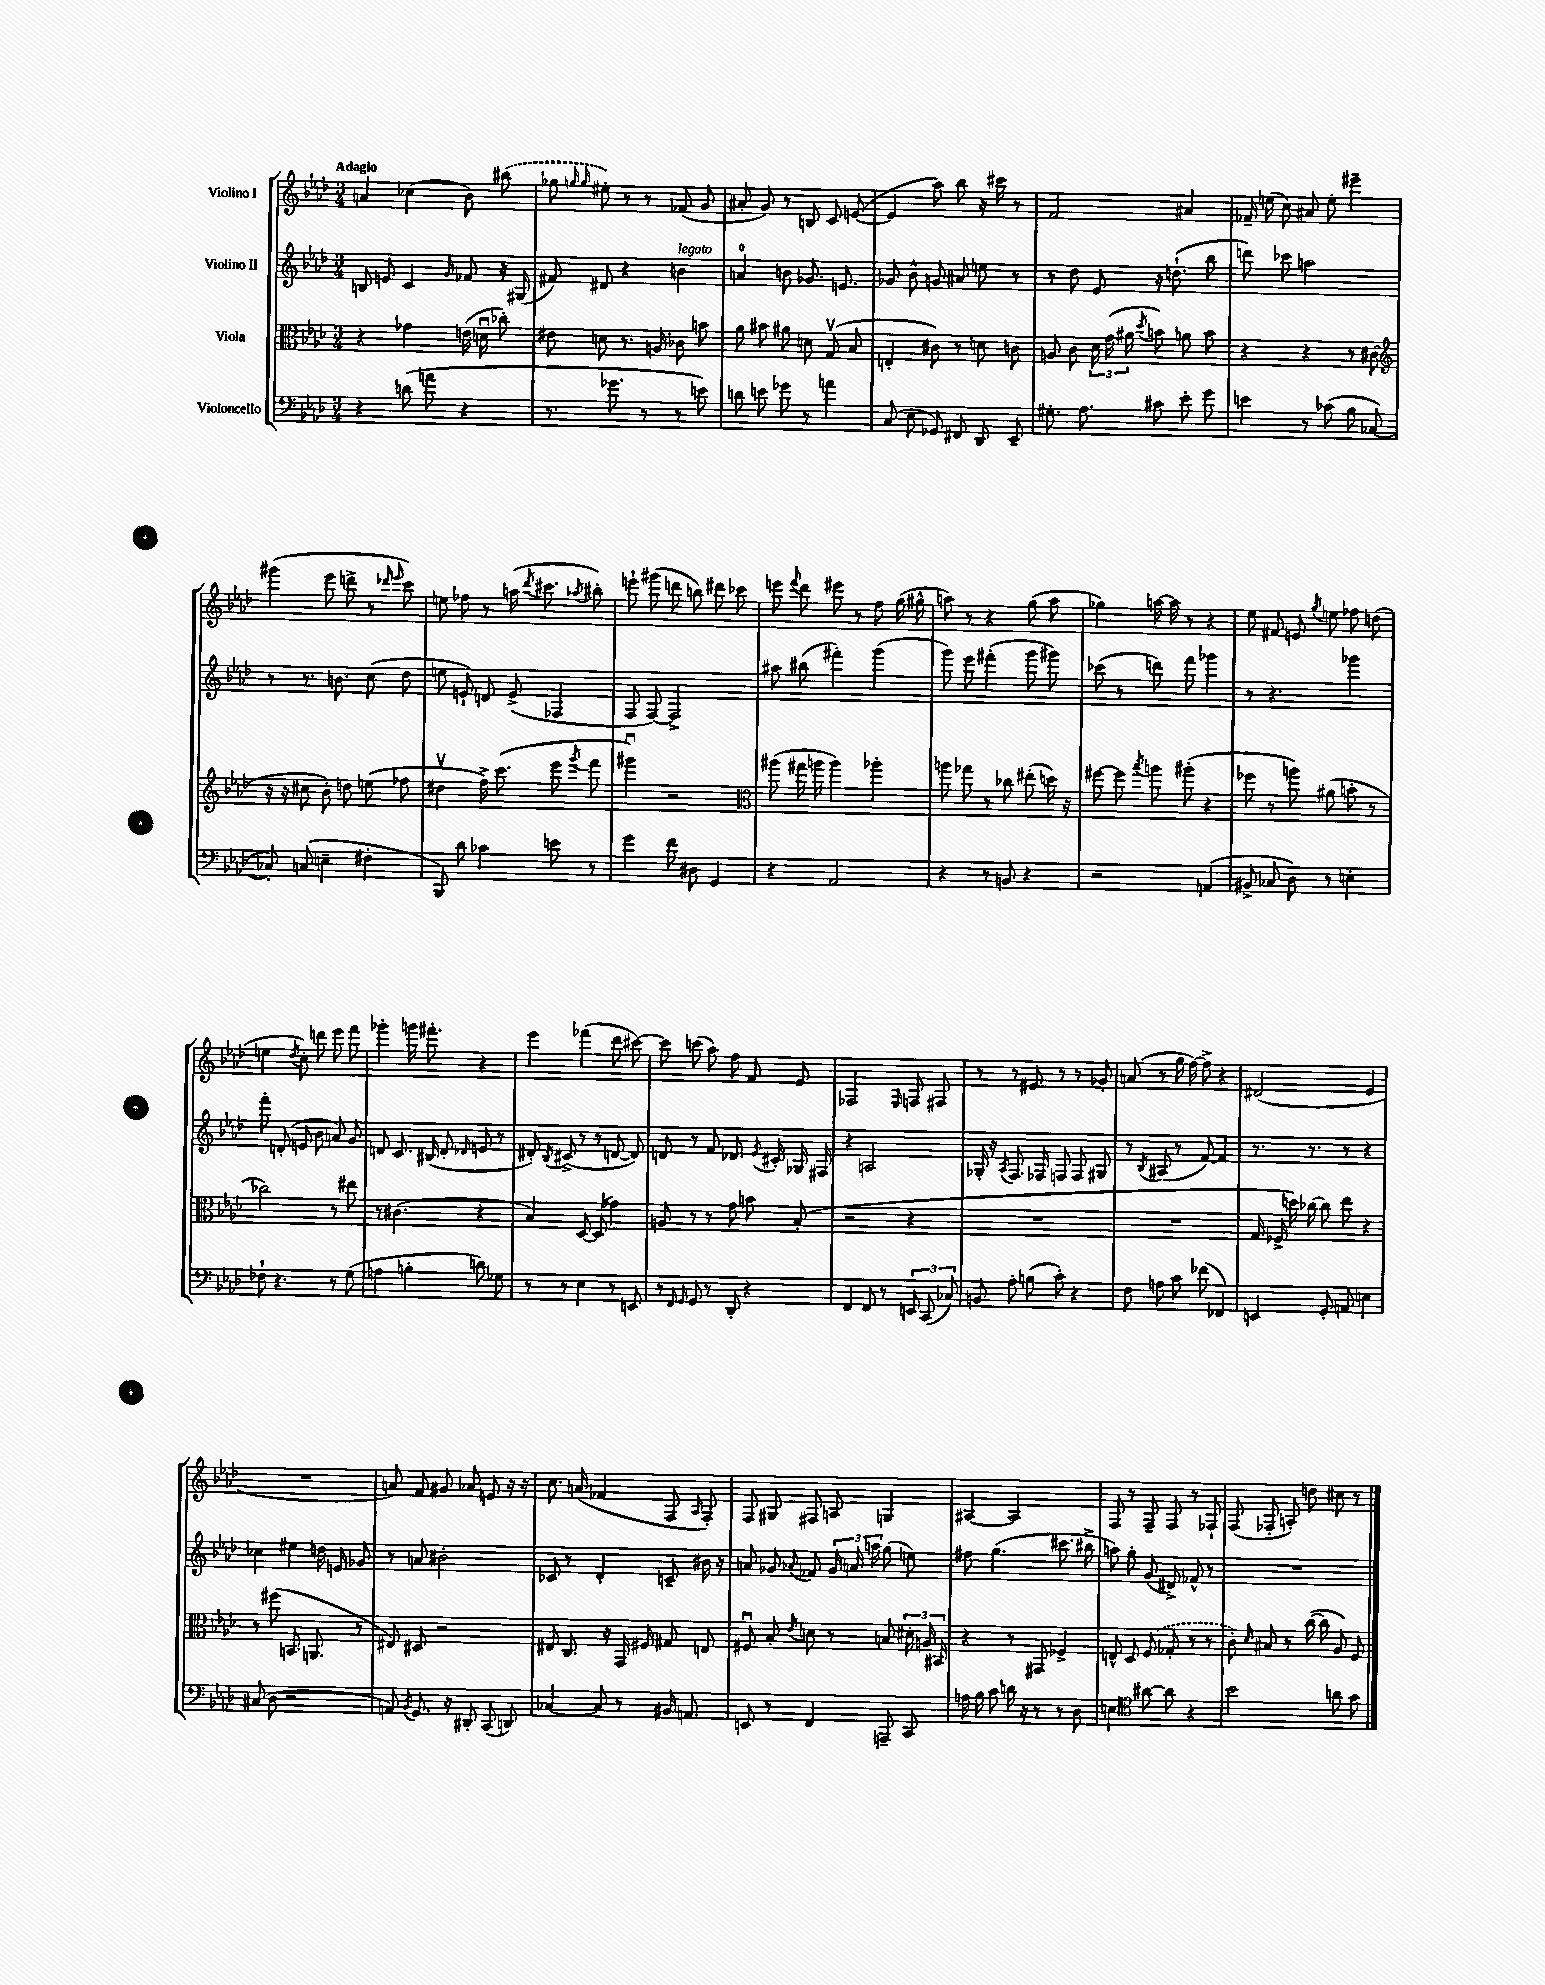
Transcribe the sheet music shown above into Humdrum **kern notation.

**kern	**kern	**kern	**kern
*staff4	*staff3	*staff2	*staff1
*clefF4	*clefC3	*clefG2	*clefG2
*k[b-e-a-d-]	*k[b-e-a-d-]	*k[b-e-a-d-]	*k[b-e-a-d-]
*M3/4	*M3/4	*M3/4	*M3/4
4r	4r	8B	4a
.	.	8e	.
(8d	4g-	4c	(4cc-
8a	.	.	.
.	.	16qqg	.
4r	(16e	8f-	8b-)
.	16du	.	.
.	8cc-')	16r	(8bb#
.	.	(16G#	.
=	=	=	=
8.r	8e#	8f#)	8gg-
.	.	.	16qqgg
.	.	.	16qqgg
.	8d	8d#	8ee#')
8.g-	.	.	.
.	8.r	4r	8r
8r	.	.	8r
.	16A	.	.
8r	8c-	4b	(8f-
8e)	8b	.	8g
=	=	=	=
8d	8a-	4a	8a#'
8e	8b#	.	8g)
8g-	8a#	8b	8r
8r	8d	8.g-	8B
4a	(8Gv	.	8c
.	.	8.e	.
.	8B-	.	([8e
=	=	=	=
(8C	4E'	8g-	4e]
8E-	.	8b-^^	.
8GG-)	8c#)	8g	8aa-)
8FF#	8r	8a#	8bb-
8DD-	8d	8ee	16r
.	.	.	16ccc#
8EE-~	8c	8r	8r
=	=	=	=
8.G#'	8A	8r	2f
.	8c	8dd-	.
8.A-	.	.	.
.	24d-	8e-	.
.	(24g	.	.
.	24a#	.	.
.	8qdd-	.	.
8c#	8b)	16r	.
.	.	(8.dd`	.
8e-'	8a	.	4a#
8g	8b	8bb-	.
=	=	=	=
4e	4r	8ddd)	16f-~
.	.	.	(16ee
.	.	8ccc-	8cc)
8r	4r	2aa	8a#
(8c-	.	.	8ee'
8B-	8r	.	4eee#~
[8C-	(8c#	.	.
=	=	=	=
*	*clefG2	*	*
8C-'])	16r	8r	(4ggg#
.	16r	.	.
(8C	8cc#	8.r	.
4E~	8b-')	.	8eee-
.	.	8.b	.
.	8dd	.	8ddd^
4F#'	(8ee	(8cc	8r
.	.	.	16qqddd-
.	.	.	16qqeee-
.	8ff-	8dd-	8ccc)
=	=	=	=
8BBB-)	4dd#v	8ee	8ee
8d-	.	8e`)	8ff-
4c-	16ff^)	8d	8r
.	(8.ccc	.	.
.	.	(8e^	(16aa
.	.	.	8qddd-
.	.	.	8.ccc#
8e	8eee-	4F-	.
.	8qggg	.	8qaa-
8r	8fff	.	8bb#')
=	=	=	=
4g	4ggg#u)	8F	8eee`
.	.	[8F)	(8ggg#
8f	2r	2F^]	8ddd
8D#	.	.	8bb)
4GG	.	.	8ddd#
.	.	.	8ccc-
=	=	=	=
*	*clefC3	*	*
4r	(8aa#	8aa#	8eee
.	.	.	8qqfff
.	16gg#	(8bb#	8ddd-
.	16aa	.	.
2AA-	4aa)	4fff#')	8eee#
.	.	.	8r
.	4aa-'	(4ggg	8ff
.	.	.	(16gg
.	.	.	16gg#^^
=	=	=	=
4r	8aa	8ggg)	8aa)
.	8gg-	8eee-	8r
8r	8r	(4fff#'	4r
8BB	8cc-	.	.
4r	(8ee#'	8ggg	(8gg
.	16dd)	8ggg#)	8aa
.	16r	.	.
=	=	=	=
2r	[8ff#	(8ccc-	4gg-)
.	8ff#]	8r	.
.	8qbb-	.	.
.	8aa	8ddd)	[16aa
.	.	.	16aa]
.	(8aa#'	8fff	8r
(4AA	4r	4ggg-	4r
=	=	=	=
8BB#^	8ff-	8r	8ee-
8C-	8r	4.r	8f#
8D-)	8aa)	.	8e
.	.	.	8qgg
8r	(8a#	.	8ee
4E'	8b'	4ggg-	8ff-
.	8r	.	(8dd
=	=	=	=
8F-`	2cc-)	8fff'	4ee
4.r	.	(8d'	.
.	.	.	8qdd-
.	.	8e	8cc')
.	.	8b-	8ddd
8r	8r	8a)	8eee-
(8G	8ee#	8g	8fff
=	=	=	=
4A	8r	8d	4ggg-'
.	(4.c#	8.c	.
4B'	.	.	16ggg
.	.	(16B#	8.fff#'
.	.	8d'	.
.	.	16qqd-	.
8d)	4r	8e	4r
8G-	.	8r	.
=	=	=	=
8r	4B-)	8d#')	4eee-
.	.	8qB-	.
8r	.	(8c#^	.
4E-	[8D-	8r	(4fff-
.	(8D-]	8r	.
8r	4g-)	[8d	8ddd-
8EE	.	8d])	[8ccc#)
=	=	=	=
8r	8A	8d	8ccc#]
16qqFF	.	.	.
16qqGG	.	.	.
8GG	8r	8r	(8ccc
8r	8r	8f	8aa-)
8DD-'	8g	8.d-	8ff
4r	8b	.	8f
.	.	8qe-	.
.	.	16c#'	.
.	(8B-'	16G-	8e-
.	.	16F#	.
=	=	=	=
4FF	2r	4r	2F-
8FF	.	2A	.
8r	.	.	.
.	.	.	16qqE-
12EE	4r	.	8F
(12CC	.	.	.
.	.	.	8F#
12C-)	.	.	.
=	=	=	=
8BB	2.r	16G-'	8r
.	.	16r	.
.	.	8qA-	.
8A-'	.	8.F	8r
(8B	.	.	8e#
.	.	16F-	.
8c')	.	8F	8r
4r	.	8F	8r
.	.	8G#	8g-'
=	=	=	=
8F	2.r	8r	(8a
.	.	8qB-	.
8A	.	(8A#	8r
8c	.	8r	16gg
.	.	.	[16ff)
(8f-	.	[8f)	8ff^]
4FF-)	.	4f]	4r
=	=	=	=
4EE	16G	8.r	(2d#
.	16F-^	.	.
.	16dd)	.	.
.	[16cc-	8.r	.
8GG'	8cc-]	.	.
8AA	8ee-	8r	.
4E	4r	4r	4e-
=	=	=	=
(8C#	8r	4cc-	2.r
8D-	(8ff#	.	.
2r	8.BB	4ee#	.
.	8.AA	.	.
.	.	16dd	.
.	.	16e	.
.	8r	8g-	.
=	=	=	=
8AA)	8E#)	8r	8a)
8qBB-	.	.	.
8.GG	8D#	8a	8f
.	2r	2b#'	8g#
16r	.	.	.
8DD#'	.	.	8a-
(8CC	.	.	8e
8DD)	.	.	16r
.	.	.	16r
=	=	=	=
[4C-	8E#	8c-	8.cc
.	8.C	8r	.
.	.	.	(16a
8C-]	.	4d-'	4f-
.	16r	.	.
8r	16GG	.	.
.	16F#	.	.
16BB#	8G#	8c~	8F
8.AA	.	.	.
.	.	.	16qqA-
.	8E	16b#	8F')
.	.	16r	.
=	=	=	=
8EE	8F#u	8a	8F
8r	8B-'	8g-	8G#
.	8qe-	8qqa-	.
4FF	8d	8f-	8F#
.	8r	24g-	8A
.	.	24a	.
.	.	24aa	.
8AAA~	8B	(8gg	4G
8CC	24d#'	8ee)	.
.	24A	.	.
.	24BB#	.	.
=	=	=	=
16A	4r	8ff#	[4A#
16B-	.	.	.
8c	.	(4.gg	.
16d	8r	.	2A#]
16r	.	.	.
8r	8GG#	.	.
8r	4F-^	8.ccc#	.
8D-	.	.	.
.	.	16bb#^	.
=	=	=	=
4E	8E^^	8aa)	8F
.	8D-	8gg'	8r
*clefC4	*	*	*
[8a#	(8F	(8g	8F~
8a#]	8G-'	8d#^)	8F
4r	8r	8f-^^	8r
.	8r	8r	8F-`
=	=	=	=
2b-	8c')	2.r	(8F
.	16qqd-	.	.
.	8B#	.	8F-'
.	8r	.	8A')
.	([16cc	.	8dd
.	16cc]	.	.
8a	8A-)	.	8cc#
8g	8F	.	8r
==	==	==	==
*-	*-	*-	*-
